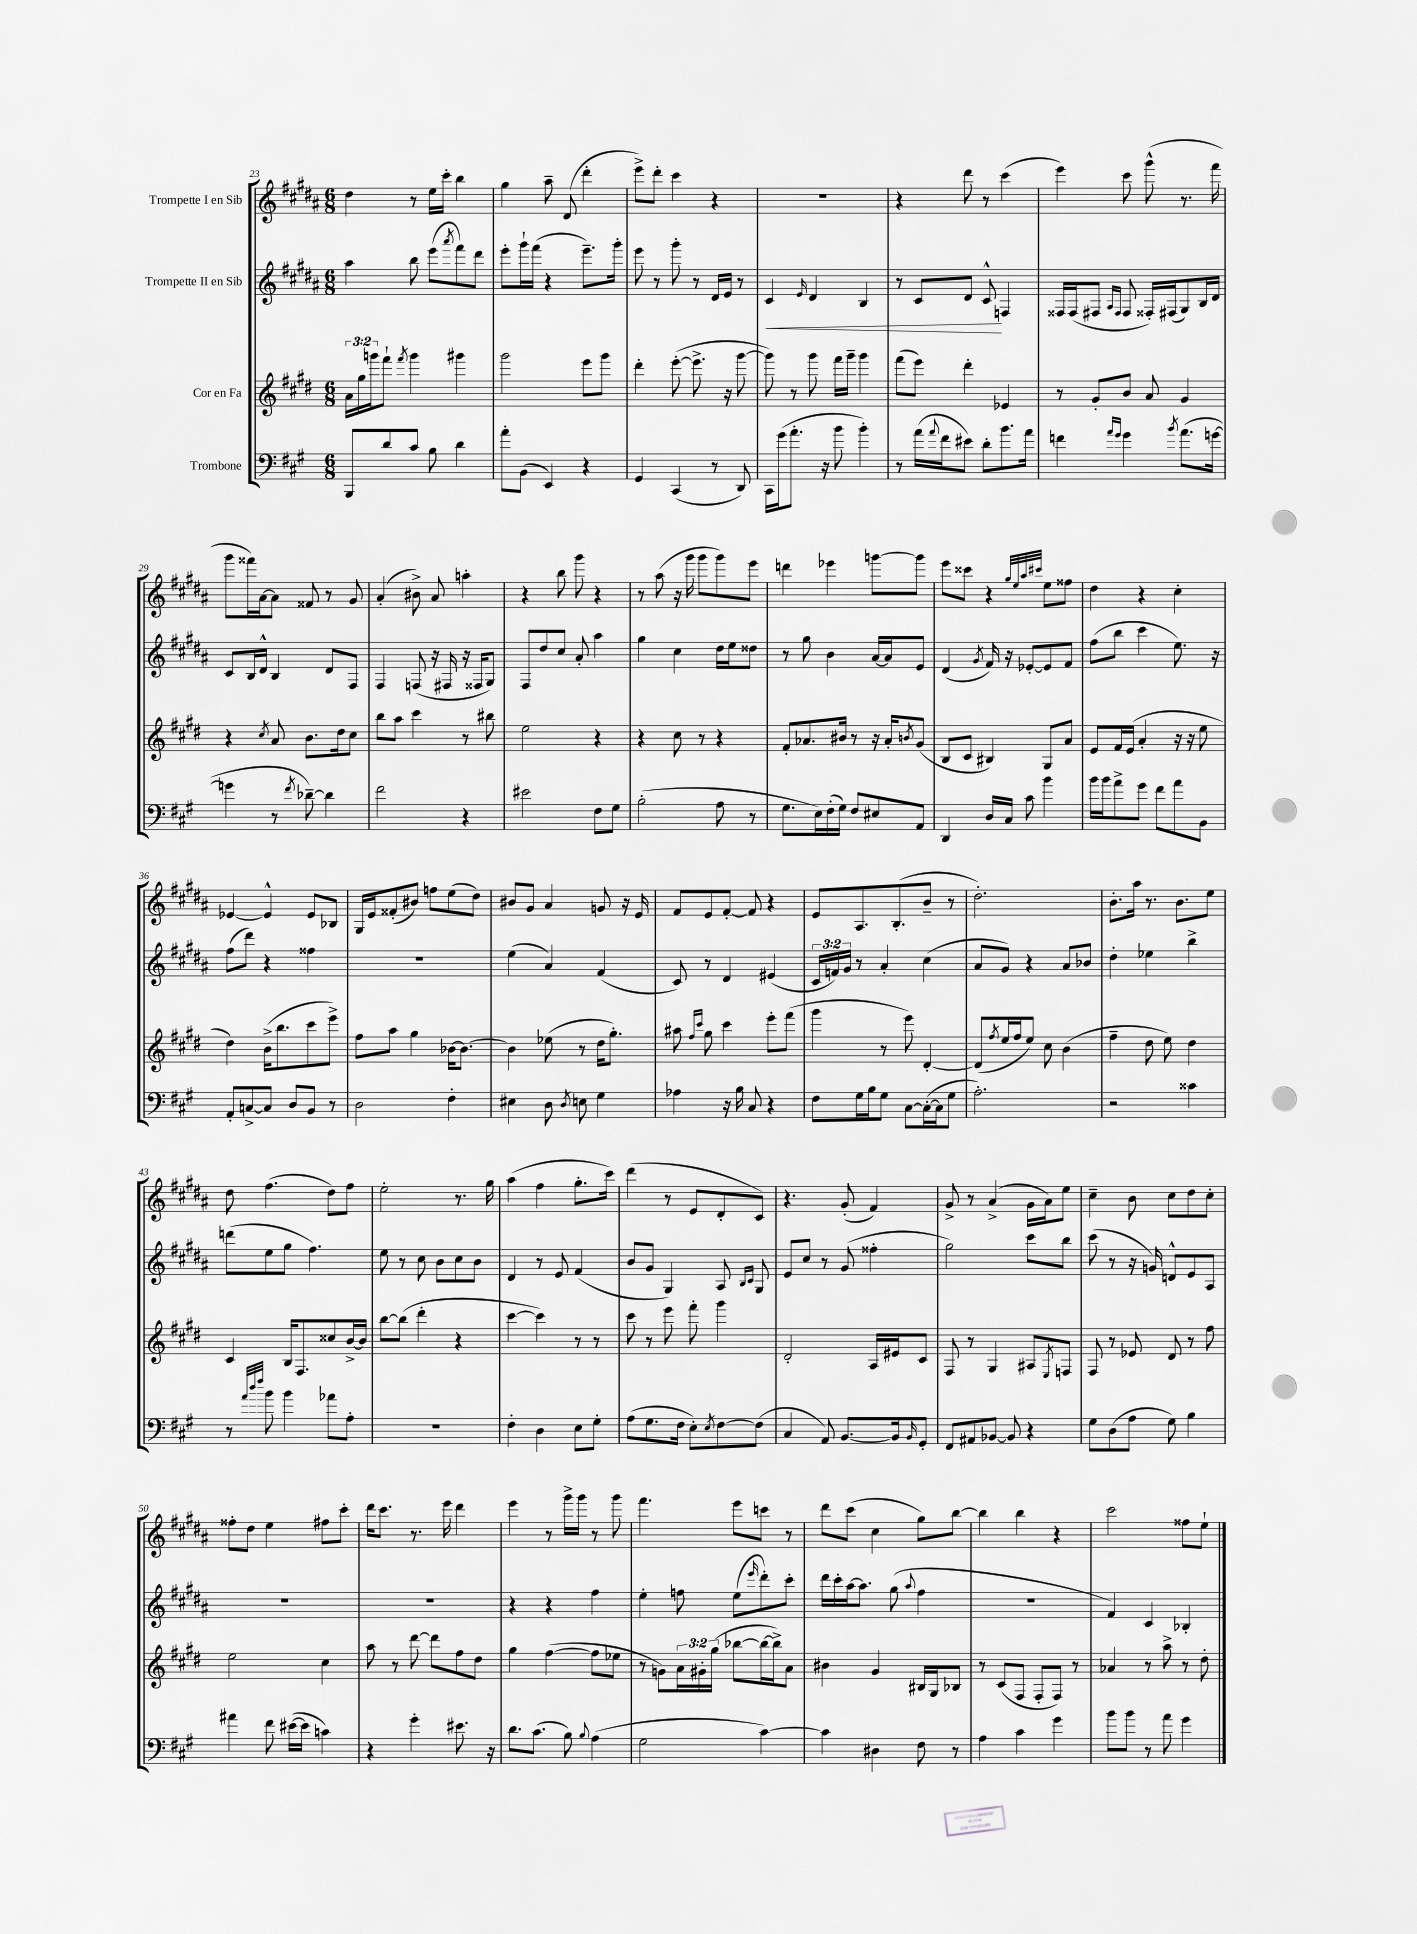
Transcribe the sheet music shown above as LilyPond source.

<<
\new StaffGroup <<
\new Staff = "s0" \with { instrumentName = "Trompette I en Sib" } {
    \clef treble \key b \major \numericTimeSignature \time 6/8
    dis''4 r8 e''16 cis'''16-. b''4 |
    gis''4 ais''8-- dis'8( dis'''4-. |
    e'''8->) dis'''8-. cis'''4 r4 |
    R2. |
    r4 dis'''8 r8 cis'''4( |
    e'''4) cis'''8 gis'''8-^( r8. fis'''16 |
    gis'''8 fisis'''16) ais'16~ ais'8 fisis'8 r8 gis'8 |
    ais'4-.( bis'8->) ais'8 a''4-. |
    r4 b''8 gis'''8 r4 |
    r8 ais''8( r16 gis'''16 gis'''8 gis'''8) e'''8 |
    d'''4 ees'''4 g'''8~ g'''8 |
    e'''8 cisis'''8 r4 \grace { gis''32 e''32 ais''32 cis'''32 } e''8 fisis''8 |
    dis''4 r4 cis''4-. |
    ees'4~ ees'4-^ ees'8 bes8 |
    gis16 e'16 fisis'8-.( bis'8) f''8 e''8( dis''8) |
    bis'8 gis'8 ais'4 g'8 r16 e'16 |
    fis'8 e'8 fis'8~-. fis'8 r4 |
    e'8 ais8. b8.-.( b'8-- r8 |
    dis''2.-.) |
    b'8.-. ais''16 r8. b'8. e''8 |
    dis''8 fis''4.( dis''8) fis''8 |
    e''2-. r8. gis''16 |
    ais''4( fis''4 gis''8.-. cis'''16) |
    dis'''4( r8 e'8 dis'8-. cis'8) |
    r4. gis'8-.( fis'4) |
    gis'8-> r8 ais'4->( gis'16 ais'16) e''8 |
    cis''4-- b'8 cis''8 dis''8 cis''8-. |
    fisis''8-. dis''8 e''4 fis''8 cis'''8-. |
    dis'''16 cis'''8. r8. e'''16 dis'''4 |
    e'''4 r8 gis'''16-> gis'''16 r8 gis'''8 |
    fis'''4. e'''8 c'''8 r8 |
    dis'''8 cis'''8( cis''4 gis''8) b''8~ |
    b''4 b''4 r4 |
    cis'''2 fisis''8 e''8-! \bar "|." |
}
\new Staff = "s1" \with { instrumentName = "Trompette II en Sib" } {
    \clef treble \key b \major \numericTimeSignature \time 6/8 \override Staff.TupletNumber.text = #tuplet-number::calc-fraction-text
    ais''4 b''8 e'''8( \acciaccatura { ais'''8 } fis'''8) dis'''8 |
    e'''8-. gis'''16-! fis'''16( r4 e'''8.--) gis'''16-. |
    e'''8 r8 gis'''8-. r8 dis'16 e'16 r8 |
    cis'4\< \grace { e'16 } dis'4 b4 |
    r8 cis'8 dis'8 cis'8-^\! f4 |
    fisis16 fisis16( fis8 \grace { ais16 fis16 } fis8 fisis16-.) fis16( gis8) b16 dis'16 |
    cis'8 b16 dis'16-^ b4 dis'8 fis8 |
    fis4 f8( r16 fis16 r16 fisis16 gis8) |
    fis8 dis''8 cis''8 ais'8-. ais''4 |
    gis''4 cis''4 dis''16 e''16 disis''8 |
    r8 gis''8 b'4 ais'16~ ais'16 e'8 |
    dis'4( \acciaccatura { gis'8 } fis'16) r16 ees'8~-. ees'8 fis'8 |
    fis''8( b''8 cis'''4 e''8.) r16 |
    fis''8( dis'''8) r4 fisis''4 |
    R2. |
    e''4( ais'4) fis'4( |
    cis'8) r8 dis'4 eis'4( |
    \tuplet 3/2 { cis'16 f'16) gis'16 } r8 ais'4-. cis''4( |
    ais'8 gis'8) r4 ais'8 bes'8 |
    dis''4-. ees''4 b''4-> |
    d'''8( e''8 gis''8 fis''4.) |
    e''8 r8 cis''8 b'8 cis''8 b'8 |
    dis'4 r8 e'8 fis'4( |
    b'8 gis'8 gis4) ais8 \grace { b16 cis'16 } gis8 |
    e'8 cis''8 r8 gis'8( fisis''4-. |
    gis''2) cis'''8 b''8 |
    cis'''8( r8 r16 g'16) d'8-^ e'8 ais8 |
    R2. |
    R2. |
    r4 r4 fis''4 |
    e''4-. f''8 e''8( \grace { e'''16 } dis'''8-.) cis'''8-. |
    dis'''16 cis'''16-. ais''16~ ais''8. gis''8( \appoggiatura { ais''8 } fis''4 |
    R2. |
    fis'4) cis'4 bes4-. \bar "|." |
}
\new Staff = "s2" \with { instrumentName = "Cor en Fa" } {
    \clef treble \key e \major \numericTimeSignature \time 6/8 \override Staff.TupletNumber.text = #tuplet-number::calc-fraction-text
    \tuplet 3/2 { a'16 gis''16 g'''16 } fis'''8-! \acciaccatura { fis'''8 } g'''4 gis'''4 |
    gis'''2 e'''8 gis'''8 |
    dis'''4-. e'''8~-.( e'''8.-> r16 gis'''8~ |
    gis'''8) r8 gis'''8 fis'''16 gis'''16-- gis'''4 |
    fis'''8( e'''8) dis'''4-. ees'4 |
    r8 gis'8-. b'8 a'8 gis'4 |
    r4 \acciaccatura { cis''8 } a'8 b'8. dis''16 cis''8 |
    b''8 a''8 cis'''4 r8 bis''8 |
    e''2 r4 |
    r4 cis''8 r8 r4 |
    fis'8-. aes'8. bis'16 r8 r16 aes'16-. \acciaccatura { b'8 } gis'8( |
    b8 cis'8 bis4) gis8 a'8 |
    e'8 fis'16 e'16( a'4-. r16 r16 e''8 |
    dis''4) b'16->( b''8. cis'''8 e'''8->) |
    fis''8 a''8 gis''4 bes'16~ bes'8.~ |
    bes'4 ees''8( r8 dis''16 gis''8.-.) |
    ais''8 \grace { fis''16 cis'''16 } gis''8 cis'''4 e'''8-. fis'''8( |
    gis'''4 r8 e'''8) dis'4~-. |
    dis'8( \acciaccatura { fis''8 } e''16 fis''16 e''8) cis''8 b'4( |
    fis''4-- dis''8 e''8) dis''4 |
    cis'4 b16 fis8. cisis''8 b'16~-> b'16 |
    b''8~ b''8( dis'''4-. r4 |
    cis'''4~ cis'''4) r8 r8 |
    cis'''8 r8 e'''8 fis'''8-. gis'''4 |
    dis'2-. a16 eis'16 cis'8 |
    fis8 r8 gis4 ais8 \acciaccatura { e8 } f8 |
    fis8 r8 ees'8 dis'8 r8 fis''8 |
    e''2 cis''4 |
    a''8 r8 dis'''8~ dis'''8 fis''8 dis''8 |
    gis''4 fis''4~( fis''8 ees''8 |
    r8 g'8) \tuplet 3/2 { a'16 gis'16-. gis''16( } bes''8~ bes''16~ bes''16->) a'8 |
    bis'4 gis'4 bis16 gis16 bes8 |
    r8 cis'8( fis8 fis8-. fis8) r8 |
    aes'4 r8 a''8-> r8 dis''8-. \bar "|." |
}
\new Staff = "s3" \with { instrumentName = "Trombone" } {
    \clef bass \key a \major \numericTimeSignature \time 6/8
    b,,8 d'8 cis'8 b8 d'4 |
    a'8-. b,8( e,4) r4 |
    gis,4 cis,4( r8 d,8) |
    cis,16 gis'16( a'8.-. r16 b'8 b'4-.) |
    r8 a'16( \appoggiatura { a'8 } fis'16 eis'8) d'8-. b'8. a'16 |
    f'4 \grace { a'16 gis'16 } gis'4 \acciaccatura { b'8 } a'8.( g'16~ |
    g'4 r8 \acciaccatura { fis'8 } des'8~--) des'4 |
    fis'2 r4 |
    eis'2 fis8 gis8 |
    b2-.( a8 r8 |
    gis8. e16) fis16-.( gis16) fis8 eis8 a,8 |
    d,4 d16 cis16 cis'8 b'4 |
    b'16 b'16 a'8-> gis'8 fis'8 a'8 b,8 |
    a,8-. c8~-> c8 d8 b,8 r8 |
    d2 fis4-. |
    eis4 d8 \acciaccatura { d8 } e8 gis4 |
    aes4 r16 b16 cis8 r4 |
    fis8 gis16 b16 gis8 cis8~ cis16~-.( cis16 gis8 |
    a2.-.) |
    r2 cisis'4 |
    r8 \grace { a'32 d''32 fis''32 } b'8 b'4 aes'8 a8-. |
    R2. |
    fis4-. d4 e8 gis8-. |
    a8( gis8. fis16 e8-.) \acciaccatura { e8 } fis8~ fis8( |
    cis4 a,8) b,8.~ b,16 \grace { b,16 } gis,8-. |
    fis,8 ais,8 bes,8~ bes,8 r4 |
    gis8 d8( a8 gis8) b4 |
    ais'4 fis'8 eis'16~( eis'16 c'4) |
    r4 gis'4-. eis'8. r16 |
    d'8. cis'8.( b8) \appoggiatura { b8 } a4( |
    gis2 cis'4~) |
    cis'4 dis4 fis8 r8 |
    a4 cis'4 gis'4 |
    b'8 b'8 r8 a'8 gis'4 \bar "|." |
}
>>
>>
\layout { \context { \Score currentBarNumber = #23 } }
